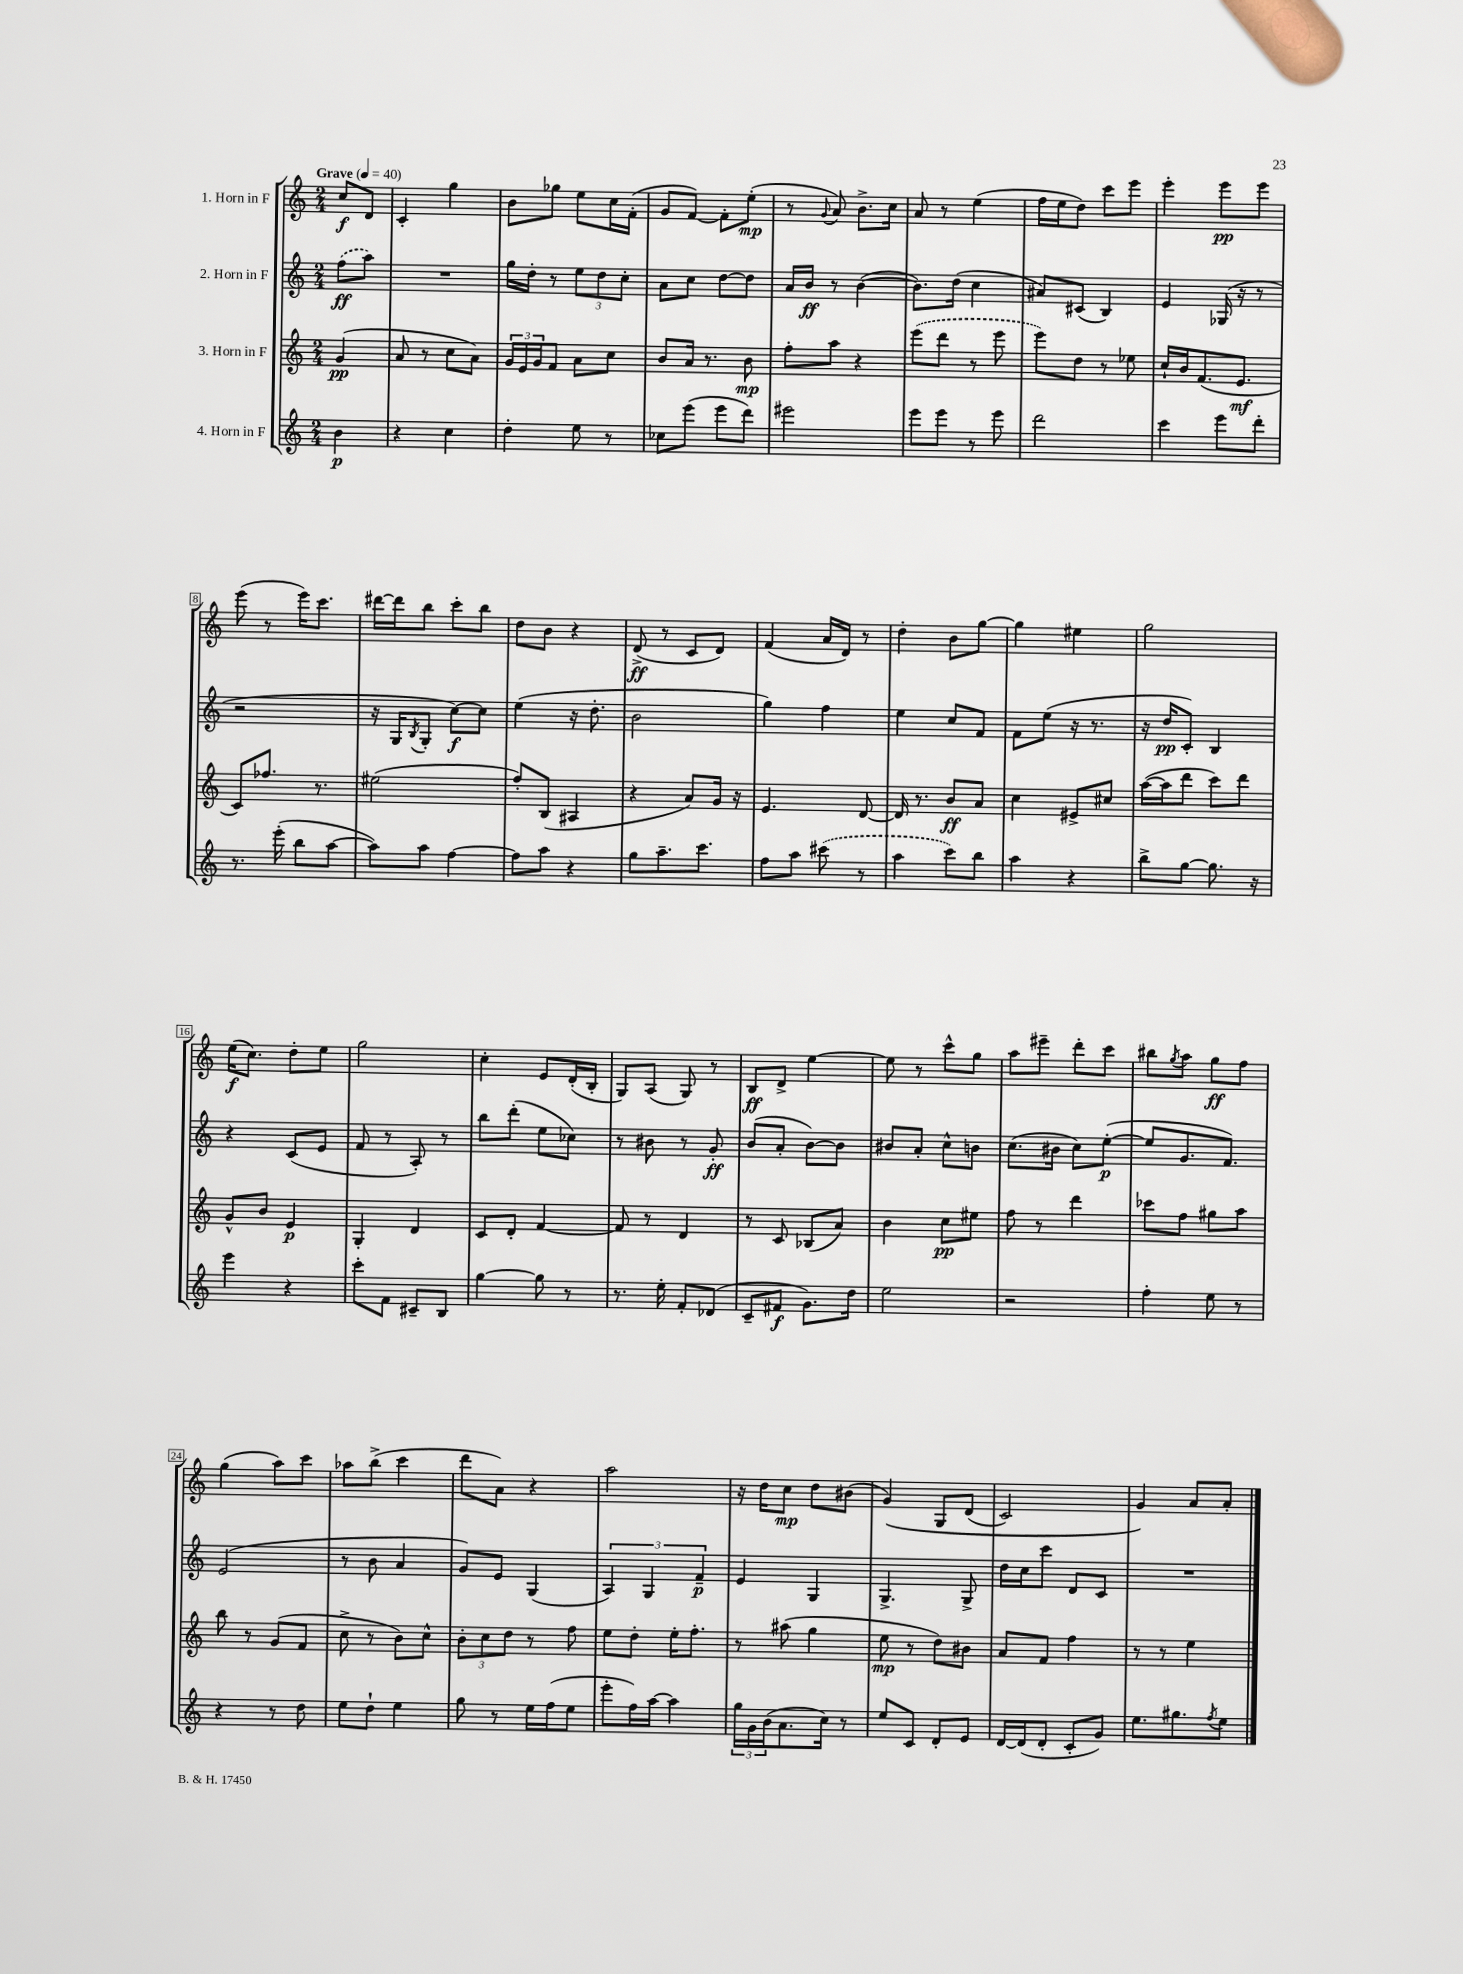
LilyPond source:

<<
\new StaffGroup <<
\new Staff = "s0" \with { instrumentName = "1. Horn in F" } {
    \clef treble \key c \major \numericTimeSignature \time 2/4 \partial 4 \tempo "Grave" 4 = 40
    c''8\f d'8 |
    c'4-. g''4 |
    b'8 ges''8 e''8 c''16 f'16-.( |
    g'8 f'8~) f'8-. e''8-.\mp( |
    r8 \appoggiatura { g'8 } a'8) b'8.-> c''16 |
    a'8 r8 e''4( |
    f''16 e''16 d''8) c'''8 e'''8 |
    e'''4-. e'''8\pp e'''8 |
    e'''8( r8 e'''16) c'''8. |
    dis'''16~ dis'''16 b''8 c'''8-. b''8 |
    d''8 b'8 r4 |
    d'8->\ff( r8 c'8 d'8) |
    f'4( a'16 d'16) r8 |
    d''4-. b'8 g''8~ |
    g''4 eis''4 |
    g''2 |
    e''16\f( c''8.) d''8-. e''8 |
    g''2 |
    c''4-. e'8 d'16-.( b16-. |
    g8) a8( g8) r8 |
    b8\ff d'8-> e''4~ |
    e''8 r8 c'''8-^ g''8 |
    a''8 eis'''8-- d'''8-. c'''8 |
    bis''8 \acciaccatura { g''8 } a''8 g''8\ff f''8 |
    g''4( a''8) c'''8 |
    aes''8 b''8->( c'''4 |
    d'''8 a'8) r4 |
    a''2 |
    r16 d''16 c''8\mp d''8 bis'8( |
    g'4)\( g8 d'8( |
    c'2) |
    g'4\) a'8 a'8-. \bar "|." |
}
\new Staff = "s1" \with { instrumentName = "2. Horn in F" } {
    \clef treble \key c \major \numericTimeSignature \time 2/4 \partial 4
    \once \slurDashed f''8\ff( a''8) |
    R2 |
    g''16 d''16-. r8 \tuplet 3/2 { e''8 d''8 c''8-. } |
    a'8 c''8 d''8~ d''8 |
    a'16 b'16\ff r8 b'4~( |
    b'8.) d''16( c''4 |
    ais'8) cis'8( b4) |
    e'4 ges16( r16 r8 |
    r2 |
    r16 g16 \acciaccatura { b8 } g8-. c''8~\f) c''8 |
    e''4( r16 d''8.-. |
    b'2 |
    g''4) f''4 |
    e''4 c''8 f'8 |
    f'8 e''8( r16 r8. |
    r16 d''16\pp c'8-.) b4 |
    r4 c'8( e'8 |
    f'8 r8 a8-.) r8 |
    b''8 d'''8-.( e''8 ces''8) |
    r8 bis'8 r8 g'8-.\ff |
    b'8( a'8-. b'8~) b'8 |
    bis'8 a'8-. c''8-^ b'8 |
    c''8.( bis'16 c''8) e''8~-.\p( |
    e''8 g'8. f'8.) |
    e'2( |
    r8 b'8 a'4 |
    g'8) e'8 g4( |
    \tuplet 3/2 { a4) g4 f'4--\p } |
    e'4 g4 |
    g4.-> g8-> |
    d''16 c''16 c'''8 d'8 c'8 |
    R2 \bar "|." |
}
\new Staff = "s2" \with { instrumentName = "3. Horn in F" } {
    \clef treble \key c \major \numericTimeSignature \time 2/4 \partial 4
    g'4\pp( |
    a'8 r8 c''8 a'8) |
    \tuplet 3/2 { g'16 e'16 g'16 } f'8 a'8 c''8 |
    b'8 a'16 r8. b'8\mp |
    f''8-. a''8 r4 |
    \once \slurDashed e'''8( d'''8 r8 e'''8 |
    e'''8) d''8 r8 ees''8 |
    c''16-! b'16 f'8.( e'8.\mf |
    c'8) fes''8. r8. |
    eis''2( |
    f''8-.) b8( ais4 |
    r4 a'8) g'16 r16 |
    e'4. d'8~ |
    d'16 r8. b'8\ff a'8 |
    c''4 eis'8-> cis''8 |
    a''16~( a''16 d'''8 c'''8) d'''8 |
    g'8-^ b'8 e'4\p |
    g4-. d'4 |
    c'8 d'8-. f'4~ |
    f'8 r8 d'4 |
    r8 c'8 bes8( a'8) |
    b'4 c''8\pp eis''8 |
    f''8 r8 d'''4 |
    ces'''8 f''8 gis''8 a''8 |
    b''8 r8 g'8( f'8 |
    c''8-> r8 b'8) c''8-^ |
    \tuplet 3/2 { b'8-. c''8 d''8 } r8 f''8 |
    e''8 d''8-. e''16-. f''8.-. |
    r8 ais''8( g''4 |
    e''8\mp r8 d''8) bis'8 |
    a'8 f'8 f''4 |
    r8 r8 e''4 \bar "|." |
}
\new Staff = "s3" \with { instrumentName = "4. Horn in F" } {
    \clef treble \key c \major \numericTimeSignature \time 2/4 \partial 4
    b'4\p |
    r4 c''4 |
    d''4-. e''8 r8 |
    ces''8 e'''8( e'''8 d'''8) |
    eis'''2 |
    e'''8 e'''8 r8 e'''8 |
    d'''2 |
    c'''4 e'''8 d'''8-. |
    r8. e'''16-.( b''8 a''8~ |
    a''8) a''8 f''4~ |
    f''8 a''8 r4 |
    g''8 a''8.-- c'''8. |
    f''8 a''8 \once \slurDashed cis'''8( r8 |
    a''4 c'''8) b''8 |
    a''4 r4 |
    b''8-> g''8~ g''8. r16 |
    e'''4 r4 |
    c'''8-. f'8 cis'8-- b8 |
    g''4~ g''8 r8 |
    r8. e''16-. f'8-. des'8( |
    c'8-- fis'8\f g'8.) d''16 |
    e''2 |
    r2 |
    f''4-. e''8 r8 |
    r4 r8 d''8 |
    e''8 d''8-! e''4 |
    g''8 r8 e''16 f''16( e''8 |
    e'''8-. f''16) a''16~ a''4 |
    \tuplet 3/2 { g''16 g'16 b'16( } a'8. c''16) r8 |
    e''8 c'8 d'8-. e'8 |
    d'16~ d'16( d'8-. c'8-. g'8) |
    e''8. gis''8. \acciaccatura { f''8 } e''8 \bar "|." |
}
>>
>>
\layout { \context { \Score \override BarNumber.stencil = #(make-stencil-boxer 0.1 0.3 ly:text-interface::print) } }
